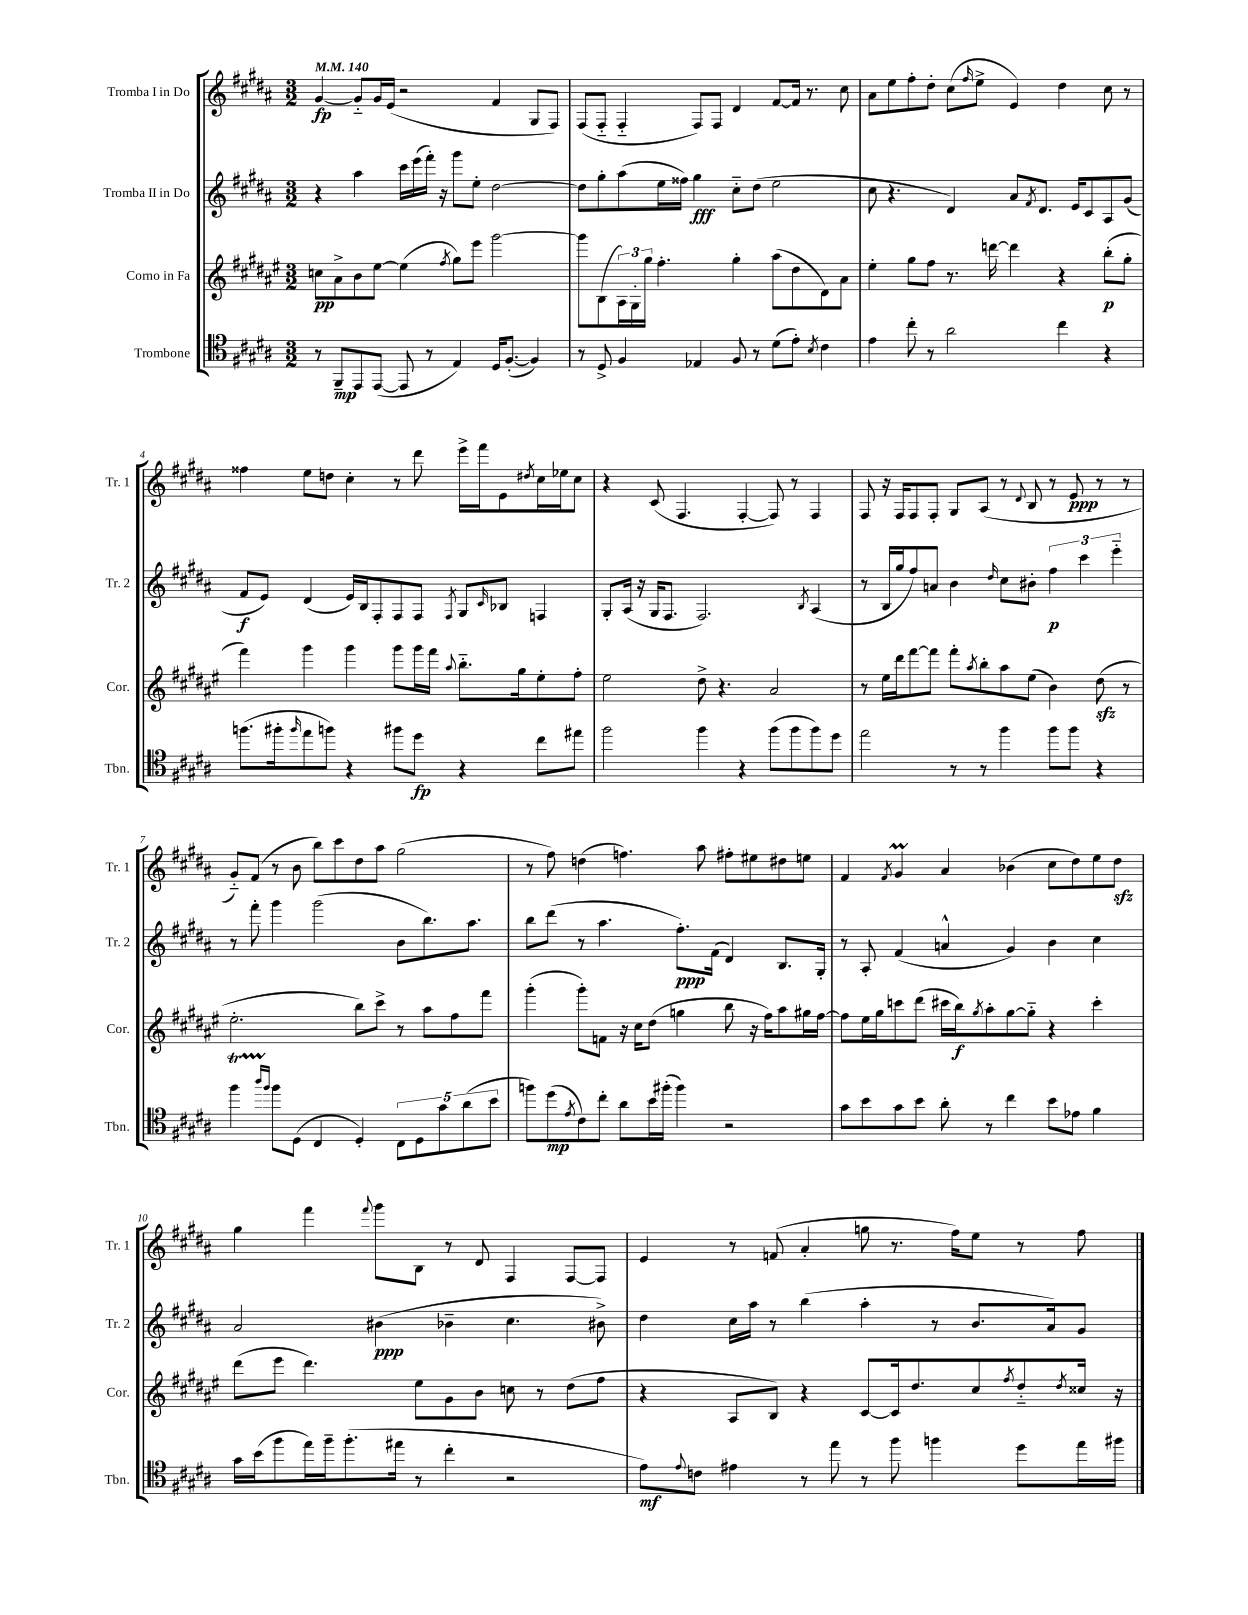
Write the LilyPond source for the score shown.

<<
\new StaffGroup <<
\new Staff = "s0" \with { instrumentName = "Tromba I in Do" shortInstrumentName = "Tr. 1" } {
    \clef treble \key b \major \numericTimeSignature \time 3/2 \tempo 4 = 140
    gis'4~\fp gis'8-_ gis'16 e'16( r2 fis'4 gis8 fis8) |
    fis8( fis8-_ fis4-_ fis8) fis8 dis'4 fis'8~ fis'16 r8. cis''8 |
    ais'8 e''8 fis''8-. dis''8-. cis''8( \grace { fis''16 } e''8-> e'4) dis''4 cis''8 r8 |
    fisis''4 e''8 d''8 cis''4-. r8 dis'''8 e'''16-> fis'''16 e'8 \acciaccatura { dis''8 } cis''16 ees''16 cis''8 |
    r4 cis'8( fis4. fis4~-. fis8) r8 fis4 |
    fis8 r16 fis16 fis8 fis8-. gis8 ais8( r8 \appoggiatura { dis'8 } b8 r8 e'8\ppp r8 r8 |
    gis'8-_) fis'8( r8 b'8 b''8) cis'''8 dis''8 ais''8 gis''2( |
    r8 fis''8) d''4( f''4.) ais''8 fis''8-. eis''8 dis''8 e''8 |
    fis'4 \acciaccatura { fis'8 } gis'4\prall ais'4 bes'4( cis''8 dis''8) e''8 dis''8\sfz |
    gis''4 fis'''4 \appoggiatura { fis'''8 } gis'''8 b8 r8 dis'8 fis4 fis8~ fis8 |
    e'4 r8 f'8( ais'4-. g''8 r8. fis''16) e''8 r8 fis''8 \bar "|." |
}
\new Staff = "s1" \with { instrumentName = "Tromba II in Do" shortInstrumentName = "Tr. 2" } {
    \clef treble \key b \major \numericTimeSignature \time 3/2
    r4 ais''4 cis'''16 e'''16( fis'''16-.) r16 gis'''8 e''8-. dis''2~ |
    dis''8 gis''8-. ais''8( e''16 fisis''16) gis''4\fff cis''8-_ dis''8( e''2 |
    cis''8 r4. dis'4) ais'8 \acciaccatura { fis'8 } dis'8. e'16 cis'8 ais8 gis'8( |
    fis'8\f e'8) dis'4( e'16) b16 fis8-. fis8 fis8 \acciaccatura { fis8 } gis8 \grace { cis'16 } bes8 f4 |
    gis8-. ais16( r16 gis16 fis8. fis2.) \acciaccatura { b8 } ais4( |
    r8 b16 gis''16 fis''8) a'8 b'4 \grace { dis''16 } cis''8 bis'8-. \tuplet 3/2 { fis''4\p cis'''4 e'''4-_ } |
    r8 fis'''8-. gis'''4 gis'''2( b'8 b''8.) ais''8. |
    b''8 dis'''8( r8 ais''4. fis''8.-.\ppp) fis'16( dis'4) b8. gis16-. |
    r8 ais8-. fis'4( a'4-^ gis'4) b'4 cis''4 |
    ais'2 bis'4\ppp( bes'4-- cis''4. bis'8->) |
    dis''4 cis''16 ais''16 r8 b''4( ais''4-. r8 b'8. ais'16) gis'8 \bar "|." |
}
\new Staff = "s2" \with { instrumentName = "Corno in Fa" shortInstrumentName = "Cor." } {
    \clef treble \key fis \major \numericTimeSignature \time 3/2
    c''8\pp ais'8-> b'8 eis''8~ eis''4( \acciaccatura { fis''8 } gis''8) eis'''8 gis'''2~ |
    gis'''8 b8( \tuplet 3/2 { ais16) gis16-. gis''16 } fis''4.-. gis''4-. ais''8( dis''8 dis'8) ais'8 |
    eis''4-. gis''8 fis''8 r8. d'''16~ d'''4 r4 b''8-.\p( gis''8-. |
    fis'''4) gis'''4 gis'''4 gis'''8 gis'''16 fis'''16 \appoggiatura { ais''8 } b''8.-_ gis''16 eis''8-. fis''8-. |
    eis''2 dis''8-> r4. ais'2 |
    r8 eis''16 dis'''16 fis'''8~ fis'''8 fis'''8-. \acciaccatura { ais''8 } b''8-. ais''8 eis''8( b'4) dis''8\sfz( r8 |
    eis''2.-. b''8) cis'''8-> r8 ais''8 fis''8 fis'''8 |
    gis'''4-.( gis'''8-.) f'8 r16 cis''16 dis''8( g''4 b''8 r16 fis''16) ais''8 gis''16 fis''16~ |
    fis''8 eis''16 gis''16 c'''8 dis'''8( cis'''16 b''16\f) \acciaccatura { gis''8 } ais''8-. gis''8~ gis''8-_ r4 cis'''4-. |
    dis'''8( eis'''8 dis'''4.) eis''8 gis'8 b'8 c''8 r8 dis''8( fis''8 |
    r4 ais8 b8) r4 cis'8~ cis'16 dis''8. cis''8 \acciaccatura { fis''8 } dis''8-_ \acciaccatura { dis''8 } cisis''16 r16 \bar "|." |
}
\new Staff = "s3" \with { instrumentName = "Trombone" shortInstrumentName = "Tbn." } {
    \clef tenor \key b \major \numericTimeSignature \time 3/2
    r8 fis,8--\mp e,8 e,8~( e,8 r8 e4) dis16 fis8.~-.( fis4) |
    r8 dis8-> fis4 ees4 fis8 r8 dis'8( e'8-.) \acciaccatura { b8 } cis'4 |
    e'4 cis''8-. r8 ais'2 cis''4 r4 |
    f''8.( fis''16-. \grace { fis''16 } e''8 f''8) r4 fis''8 dis''8\fp r4 cis''8 eis''8 |
    fis''2 fis''4 r4 fis''8( fis''8 fis''8) dis''8 |
    e''2 r8 r8 fis''4 fis''8 fis''8 r4 |
    fis''4\startTrillSpan \grace { ais''16 fis''16 } fis''8\stopTrillSpan dis8( cis4 dis4-.) \tuplet 5/4 { cis8 dis8 gis'8 ais'8( b'8 } |
    f''8) dis''8\mp( \acciaccatura { e'8 } cis'8) cis''8-. ais'8 b'16 fis''16-.( fis''4) r2 |
    gis'8 b'8 gis'8 b'8 ais'8-. r8 cis''4 b'8 ees'8 fis'4 |
    gis'16 b'16( fis''8 e''16) fis''16-- fis''8.-.( eis''16 r8 cis''4-. r2 |
    e'8\mf) \appoggiatura { e'8 } c'8 eis'4 r8 e''8 r8 fis''8 f''4 dis''8 e''16 fis''16 \bar "|." |
}
>>
>>
